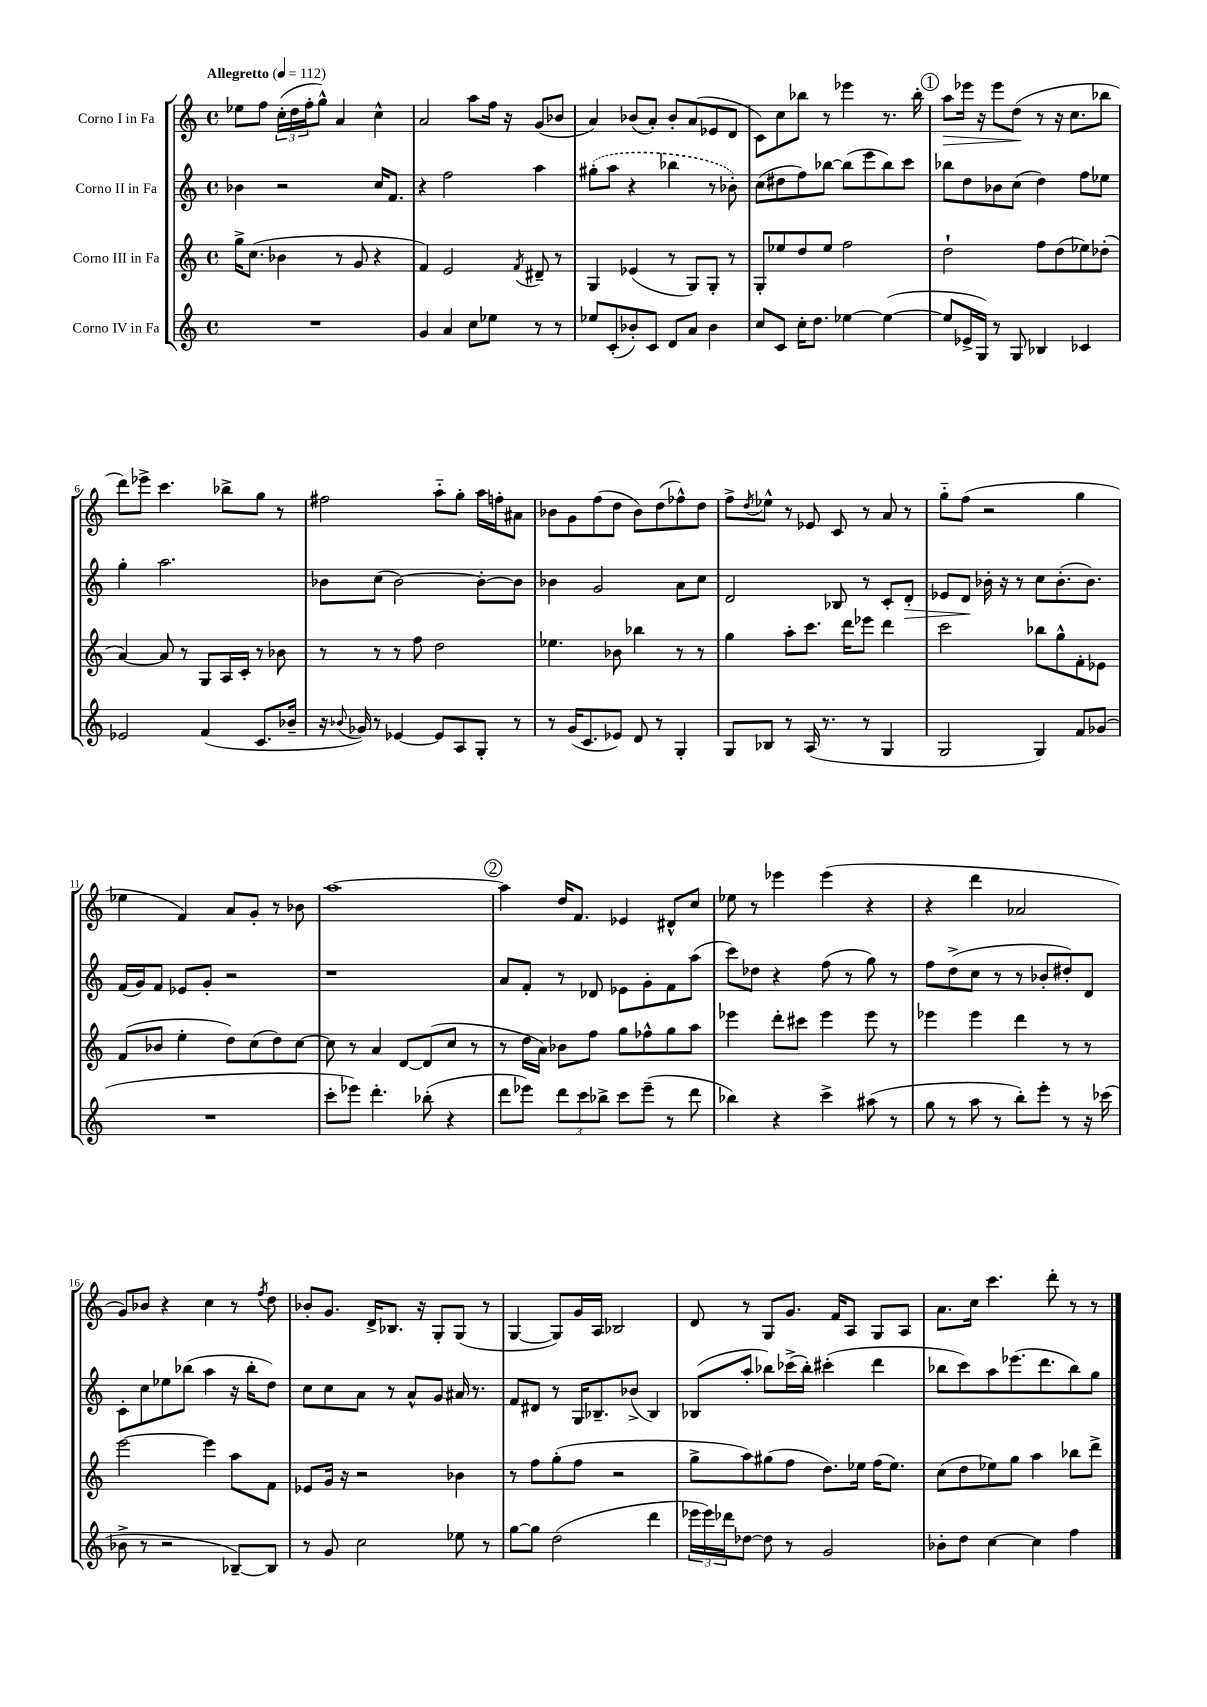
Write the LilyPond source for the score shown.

<<
\new StaffGroup <<
\new Staff = "s0" \with { instrumentName = "Corno I in Fa" } {
    \clef treble \key c \major \defaultTimeSignature \time 4/4 \tempo "Allegretto" 4 = 112
    ees''8 f''8 \tuplet 3/2 { c''16-.( d''16 f''16-. } g''8-^) a'4 c''4-^ |
    a'2 a''8 f''16 r16 g'8( bes'8 |
    a'4) bes'8( a'8-.) bes'8-. a'8( ees'8 d'8 |
    c'8) c''8 bes''8 r8 ees'''4 r8. bes''16-. |
    \mark \markup { \circle "1" } a''8\> ees'''16 r16 ees'''8 d''8\!( r8 r16 c''8. bes''8 |
    d'''8) ees'''8-> c'''4. bes''8-> g''8 r8 |
    fis''2 a''8-_ g''8-. a''16 f''16-. ais'8 |
    bes'8 g'8 f''8( d''8 bes'8) d''8( fes''8-^) d''8 |
    f''8-> \acciaccatura { d''8 } ees''8-^ r8 ees'8 c'8 r8 a'8 r8 |
    g''8-_ f''8( r2 g''4 |
    ees''4 f'4) a'8 g'8-. r8 bes'8 |
    a''1~ |
    \mark \markup { \circle "2" } a''4 d''16 f'8. ees'4 dis'8-^ c''8 |
    ees''8 r8 ees'''4 ees'''4( r4 |
    r4 d'''4 aes'2 |
    g'8) bes'8 r4 c''4 r8 \acciaccatura { f''8 } d''8 |
    bes'8-. g'8. d'16-> bes8. r16 g8-. g8( r8 |
    g4~ g8) g'16 a16 bes2 |
    d'8 r8 g8 g'8. f'16 a8 g8 a8 |
    a'8. c''16 c'''4. d'''8-. r8 r8 \bar "|." |
}
\new Staff = "s1" \with { instrumentName = "Corno II in Fa" } {
    \clef treble \key c \major \defaultTimeSignature \time 4/4
    bes'4 r2 c''16 f'8. |
    r4 f''2 a''4 |
    \once \slurDashed gis''8-.( a''8 r4 bes''4 r8 bes'8-.) |
    c''8( dis''8 f''8) bes''8~ bes''8( e'''8 bes''8) c'''8 |
    \mark \markup { \circle "1" } bes''8 d''8 bes'8 c''8( d''4) f''8 ees''8 |
    g''4-. a''2. |
    bes'8 c''8( bes'2~) bes'8~-. bes'8 |
    bes'4 g'2 a'8 c''8 |
    d'2 bes8 r8 c'8-. d'8-.\> |
    ees'8 d'8\! bes'16-. r16 r8 c''8 bes'8.-.( bes'8.) |
    f'16( g'16) f'8 ees'8 g'8-. r2 |
    r1 |
    \mark \markup { \circle "2" } a'8 f'8-. r8 des'8 ees'8 g'8-. f'8 a''8( |
    c'''8) des''8 r4 f''8( r8 g''8) r8 |
    f''8 d''8->( c''8 r8 r8 bes'8-. dis''8-.) d'8 |
    c'8-. c''8 ees''8 bes''8( a''4 r16 bes''16-. d''8) |
    c''8 c''8 a'8 r8 a'8-^ g'8 ais'16 r8. |
    f'8 dis'8 r8 g16 bes8.-- bes'8->( bes4) |
    bes8( a''8-. bes''8) ces'''16->( bes''16-.) cis'''4-.( d'''4 |
    bes''8 c'''8) a''8 ees'''8.( d'''8. bes''8) g''8 \bar "|." |
}
\new Staff = "s2" \with { instrumentName = "Corno III in Fa" } {
    \clef treble \key c \major \defaultTimeSignature \time 4/4
    g''16-> c''8.( bes'4 r8 g'8 r4 |
    f'4) e'2 \acciaccatura { f'8 } dis'8-- r8 |
    g4 ees'4( r8 g8) g8-. r8 |
    g8-. ees''8 d''8 ees''8 f''2 |
    \mark \markup { \circle "1" } d''2-! f''8 d''8( ees''8) des''8-.( |
    a'4~) a'8 r8 g8 a16 c'16-. r8 bes'8 |
    r8 r8 r8 f''8 d''2 |
    ees''4. bes'8 bes''4 r8 r8 |
    g''4 a''8-. c'''8. d'''16 ees'''8 d'''4 |
    c'''2 bes''8 g''8-^ f'8-. ees'8 |
    f'8( bes'8 e''4-. d''8) c''8( d''8) c''8~ |
    c''8 r8 a'4 d'8~ d'8( c''8 r8 |
    \mark \markup { \circle "2" } r8 d''16 a'16) bes'8 f''8 g''8 fes''8-^ g''8 a''8 |
    ees'''4 d'''8-. cis'''8 ees'''4 ees'''8 r8 |
    ees'''4 ees'''4 d'''4 r8 r8 |
    e'''2~ e'''4 a''8 f'8 |
    ees'8 g'16 r16 r2 bes'4 |
    r8 f''8 g''8-.( f''8 r2 |
    g''8-> a''8) gis''8( f''8 d''8.) ees''16 f''16( ees''8.) |
    c''8( d''8 ees''8) g''8 a''4 bes''8 d'''8-> \bar "|." |
}
\new Staff = "s3" \with { instrumentName = "Corno IV in Fa" } {
    \clef treble \key c \major \defaultTimeSignature \time 4/4
    R1 |
    g'4 a'4 c''8 ees''8 r8 r8 |
    ees''8 c'8-.( bes'8-.) c'8 d'8 a'8 bes'4 |
    c''8 c'8 c''16-. d''8. ees''4~ ees''4~( |
    \mark \markup { \circle "1" } ees''8 ees'16-> g16) r8 g8 bes4 ces'4 |
    ees'2 f'4( c'8. bes'16-- |
    r16 \appoggiatura { bes'8 } ges'16) r8 ees'4~ ees'8 a8 g8-. r8 |
    r8 g'16( c'8. ees'8) d'8 r8 g4-. |
    g8 bes8 r8 a16( r8. r8 g4 |
    g2 g4) f'8 ges'8( |
    R1 |
    c'''8-. ees'''8) d'''4.-. bes''8-.( r4 |
    \mark \markup { \circle "2" } d'''8 ees'''8) \tuplet 3/2 { d'''8 c'''8 bes''8-> } c'''8 ees'''8--( r8 d'''8 |
    bes''4) r4 c'''4-> ais''8( r8 |
    g''8 r8 a''8 r8 b''8-.) e'''8-. r8 r16 ces'''16( |
    bes'8-> r8 r2 bes8~--) bes8 |
    r8 g'8 c''2 ees''8 r8 |
    g''8~ g''8 d''2( d'''4 |
    \tuplet 3/2 { ees'''16 ees'''16) des'''16 } des''8~ des''8 r8 g'2 |
    bes'8-. d''8 c''4~ c''4 f''4 \bar "|." |
}
>>
>>
